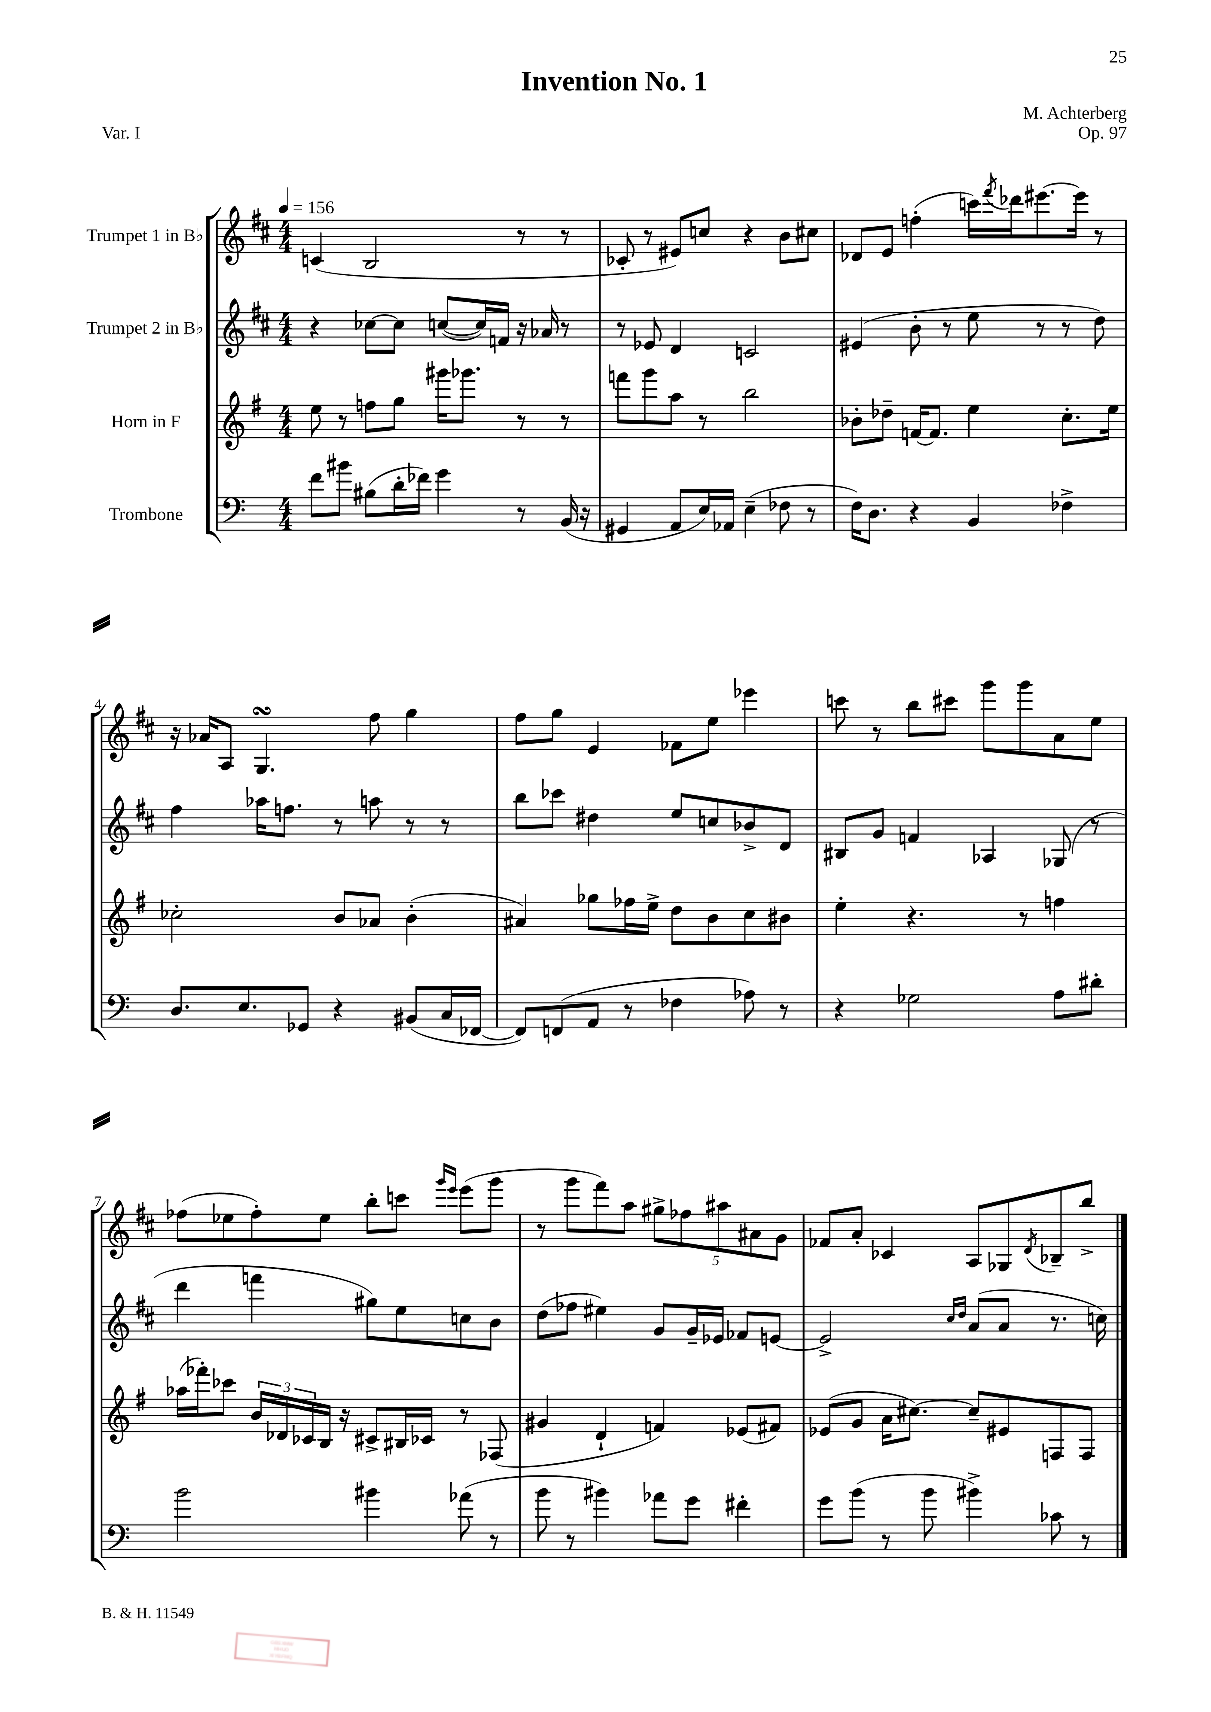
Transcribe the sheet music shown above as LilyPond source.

\header { title = "Invention No. 1" composer = "M. Achterberg" opus = "Op. 97" piece = "Var. I" }
<<
\new StaffGroup <<
\new Staff = "s0" \with { instrumentName = "Trumpet 1 in Bb" } {
    \clef treble \key d \major \numericTimeSignature \time 4/4 \tempo 4 = 156
    c'4( b2 r8 r8 |
    ces'8-. r8 eis'8) c''8 r4 b'8 cis''8 |
    des'8 e'8 f''4-.( c'''16) \acciaccatura { fis'''8 } des'''16 eis'''8.~ eis'''16 r8 |
    r16 aes'16 a8 g4.\turn fis''8 g''4 |
    fis''8 g''8 e'4 fes'8 e''8 ees'''4 |
    c'''8 r8 b''8 cis'''8 g'''8 g'''8 a'8 e''8 |
    fes''8( ees''8 fes''8-.) ees''8 b''8-. c'''8 \grace { g'''16 e'''16 } e'''8( g'''8 |
    r8 g'''8 fis'''8) a''8 \tuplet 5/4 { gis''8-> fes''8 ais''8 ais'8 g'8 } |
    fes'8 a'8-. ces'4 a8 ges8 \acciaccatura { d'8 } bes8-- b''8-> \bar "|." |
}
\new Staff = "s1" \with { instrumentName = "Trumpet 2 in Bb" } {
    \clef treble \key d \major \numericTimeSignature \time 4/4
    r4 ces''8~ ces''8 c''8~( c''16) f'16 r16 aes'16 r8 |
    r8 ees'8 d'4 c'2 |
    eis'4( b'8-. r8 e''8 r8 r8 d''8) |
    fis''4 aes''16 f''8. r8 a''8 r8 r8 |
    b''8 ces'''8 dis''4 e''8 c''8 bes'8-> d'8 |
    bis8 g'8 f'4 aes4 ges8( r8 |
    d'''4 f'''4 gis''8) e''8 c''8 b'8 |
    d''8( fes''8 eis''4) g'8 g'16-- ees'16 fes'8 e'8~ |
    e'2-> \grace { cis''16 d''16 } a'8( a'8 r8. c''16) \bar "|." |
}
\new Staff = "s2" \with { instrumentName = "Horn in F" } {
    \clef treble \key g \major \numericTimeSignature \time 4/4
    e''8 r8 f''8 g''8 gis'''16 ges'''8. r8 r8 |
    f'''8 g'''8 a''8 r8 b''2 |
    bes'8-. des''8-- f'16~ f'8. e''4 c''8.-. e''16 |
    ces''2-. b'8 aes'8 b'4-.( |
    ais'4) ges''8 fes''16 e''16-> d''8 b'8 c''8 bis'8 |
    e''4-. r4. r8 f''4 |
    aes''16( fes'''16-.) ces'''8 \tuplet 3/2 { b'16 des'16 ces'16 } b16 r16 cis'8-> bis16 ces'16 r8 fes8( |
    gis'4 d'4-! f'4) ees'8( fis'8) |
    ees'8( g'8 a'16 cis''8.~) cis''8-- eis'8 f8 f8 \bar "|." |
}
\new Staff = "s3" \with { instrumentName = "Trombone" } {
    \clef bass \key c \major \numericTimeSignature \time 4/4
    f'8 bis'8 bis8( d'16-. fes'16) g'4 r8 b,16( r16 |
    gis,4 a,8 e16) aes,16 e4--( fes8 r8 |
    f16) d8. r4 b,4 fes4-> |
    d8. e8. ges,8 r4 bis,8( c16 fes,16~ |
    fes,8) f,8( a,8 r8 fes4 aes8) r8 |
    r4 ges2 a8 dis'8-. |
    b'2 bis'4 aes'8( r8 |
    b'8 r8 bis'4) aes'8 g'8 fis'4-. |
    g'8 b'8( r8 b'8 bis'4->) ces'8 r8 \bar "|." |
}
>>
>>
